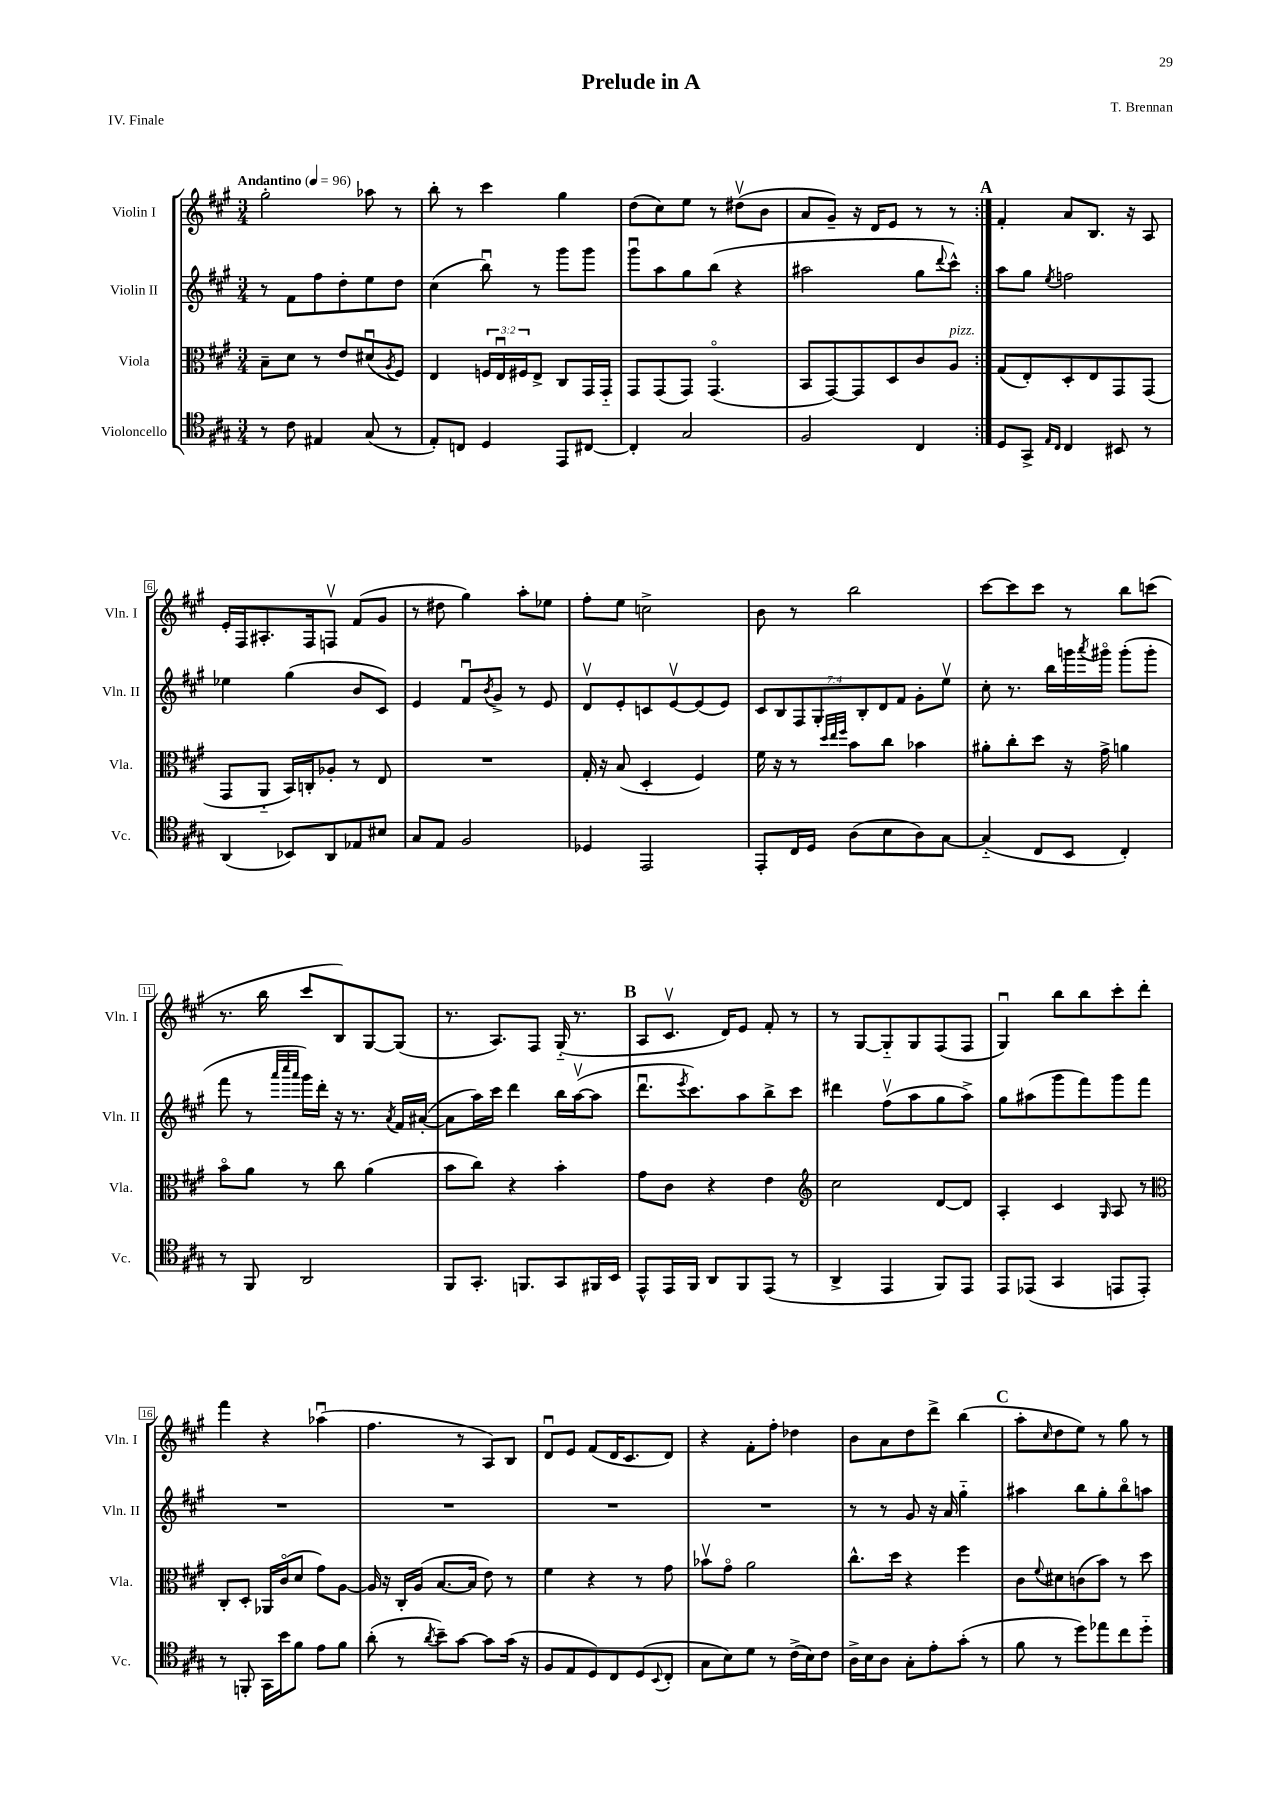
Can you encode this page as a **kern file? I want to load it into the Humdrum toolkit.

**kern	**kern	**kern	**kern
*staff4	*staff3	*staff2	*staff1
*clefC4	*clefC3	*clefG2	*clefG2
*k[f#c#g#]	*k[f#c#g#]	*k[f#c#g#]	*k[f#c#g#]
*M3/4	*M3/4	*M3/4	*M3/4
*MM96	*MM96	*MM96	*MM96
8r	8B~	8r	2gg#'
8c#	8d	8f#	.
4E#	8r	8ff#	.
.	8e	8dd'	.
(8G#	(8d#u	8ee	8aa-
.	8qA	.	.
8r	8F#)	8dd	8r
=	=	=	=
8E')	4E	(4cc#	8bb'
8C	.	.	8r
4D	24F	8bbu)	4ccc#
.	24Eu	.	.
.	24F#	.	.
.	8E^	8r	.
8EE	8C#	8ggg#	4gg#
[8C#	16GG#	8ggg#	.
.	16GG#'~	.	.
=	=	=	=
4C#']	8GG#	8ggg#u	(8dd
.	(8GG#	8aa	8cc#)
2G#	8GG#)	8gg#	8ee
.	(4.GG#o	(8bb	8r
.	.	4r	(8dd#v
.	.	.	8b
=	=	=	=
2F#	8BB	2aa#	8a
.	[8GG#)	.	8g#~)
.	8GG#]	.	16r
.	.	.	16d
.	8D	.	8e
4C#	8c#	8gg#	8r
.	.	8qqddd	.
.	8A	8ccc#^^)	8r
=:|!	=:|!	=:|!	=:|!
8D	(8G#	8aa	4f#'
8GG#^	8E')	8gg#	.
16qqE	.	.	.
16qqC#	.	8qee	.
4C#	8D'	2ff	8a
.	8E	.	8.B
8BB#	8GG#	.	.
.	.	.	16r
8r	(8GG#	.	8A
=	=	=	=
(4AA	8GG#	4ee-	16e'
.	.	.	16F#
.	8AA'~	.	8.A#'
8BB-)	16BB)	(4gg#	.
.	16C'	.	16F#
8AA	8A-'	.	8Fv
8E-	8r	8b	(8f#
8B#	8E	8c#)	8g#
=	=	=	=
8G#	2.r	4e	8r
8E	.	.	8dd#
2F#	.	8f#u	4gg#)
.	.	8qb	.
.	.	8g#^	.
.	.	8r	8aa'
.	.	8e	8ee-
=	=	=	=
4D-	16G#'	8dv	8ff#'
.	16r	.	.
.	(8B	8e'	8ee
2EE	4D'	8c	2cc^
.	.	[8ev	.
.	4F#)	(8e]	.
.	.	8e)	.
=	=	=	=
8EE'	16f#	14c#	8b
.	16r	.	.
.	.	14B	.
16C#	8r	.	8r
.	.	14F#	.
16D	.	.	.
.	.	14G#'	.
.	32qqdd	.	.
.	32qqee	.	.
.	32qqff#	.	.
(8A	8b	.	2bb
.	.	14B'	.
.	.	14d	.
8B	8cc#	.	.
.	.	14f#	.
8A)	4b-	8g#'	.
[8G#	.	8eev	.
=	=	=	=
(4G#'~]	8a#'	8cc#'	[8ccc#
.	8cc#'	8.r	8ccc#]
8C#	8dd	.	8ccc#
.	.	16bb	.
8BB	16r	16ggg	8r
.	.	8qaaa	.
.	16g#^	16ggg#o	.
4C#')	4a	(8ggg#'	8bb
.	.	8ggg#'	(8ccc
=	=	=	=
8r	8bo	8fff#	8.r
8FF#	8a	8r	.
.	.	.	16bb
.	.	32qqaaa	.
.	.	32qqcccc#	.
.	.	32qqaaa	.
2AA	8r	16ggg#)	8ccc#
.	.	16ddd'	.
.	8cc#	16r	8B)
.	.	8.r	.
.	(4a	.	[8G#
.	.	8qa	.
.	.	16f#	(8G#]
.	.	([16a#'	.
=	=	=	=
8FF#	8b	8a#]	8.r
8.GG#'	8cc#)	16aa)	.
.	.	16ccc#	8.A)
.	4r	4ddd	.
8.FF	.	.	.
.	.	.	8F#
8GG#	4b'	16bb	(16G#'~
.	.	([16aav	8.r
16FF#	.	8aa]	.
16BB	.	.	.
=	=	=	=
8EE^^	8g#	8.dddu	8A
16EE	8c#	.	8.c#v
.	.	8qeee	.
16FF#	.	8.ccc#)	.
8AA	4r	.	.
.	.	.	16d)
8FF#	.	8aa	8e
(8EE	4e	8bb^	8f#'
8r	.	8ccc#	8r
=	=	=	=
*	*clefG2	*	*
4AA^	2cc#	4ddd#	8r
.	.	.	[8G#
4EE	.	(8ff#v	8G#'~]
.	.	8aa	8G#
8FF#)	[8d	8gg#	(8F#
8EE	8d]	8aa^)	8F#
=	=	=	=
8EE	4A'	8gg#	4G#u)
(8EE-	.	(8aa#	.
4GG#	4c#	8ggg#	8bb
.	.	8fff#)	8bb
.	16qqG#	.	.
8EE	8A	8ggg#	8ccc#'
8EE')	8r	8fff#	8ddd'
=	=	=	=
*	*clefC3	*	*
8r	8C#'	2.r	4fff#
8FF'	8D'	.	.
16GG#	16AA-	.	4r
16b	(16c#o	.	.
8f#	8d	.	.
8e	8g#)	.	(4aa-u
8f#	[8A	.	.
=	=	=	=
(8a'	16A]	2.r	4.ff#
.	16r	.	.
8r	16C#'	.	.
.	(16A	.	.
8qa	.	.	.
8b~)	[8.B	.	.
[8g#	.	.	8r
.	16B]	.	.
8g#]	8e)	.	8A)
(16g#	8r	.	8B
16r	.	.	.
=	=	=	=
8F#	4f#	2.r	8du
8E	.	.	8e
8D)	4r	.	(8f#
8C#	.	.	16d
.	.	.	8.c#
(8D	8r	.	.
8qqBB	.	.	.
8C#'	8g#	.	8d)
=	=	=	=
8G#	8b-v	2.r	4r
8B)	8g#o	.	.
8d	2a	.	8f#'
8r	.	.	8ff#'
(16c#^	.	.	4dd-
16B)	.	.	.
8c#	.	.	.
=	=	=	=
16A^	8.cc#^^	8r	8b
16B	.	.	.
8A	.	8r	8a
.	16dd	.	.
8G#'	4r	8g#	8dd
8e'	.	16r	8ddd^
.	.	16a	.
(8g#'	4ff#	4gg#'~	(4bb
8r	.	.	.
=	=	=	=
8f#	8c#	4aa#	8aa'
.	8qqf#	.	16qqcc#
8r	8d#	.	8dd
8dd)	(8c	8bb	8ee)
8ee-	8b)	8gg#'	8r
8cc#	8r	8bbo	8gg#
8dd'~	8dd	8aa	8r
==	==	==	==
*-	*-	*-	*-
